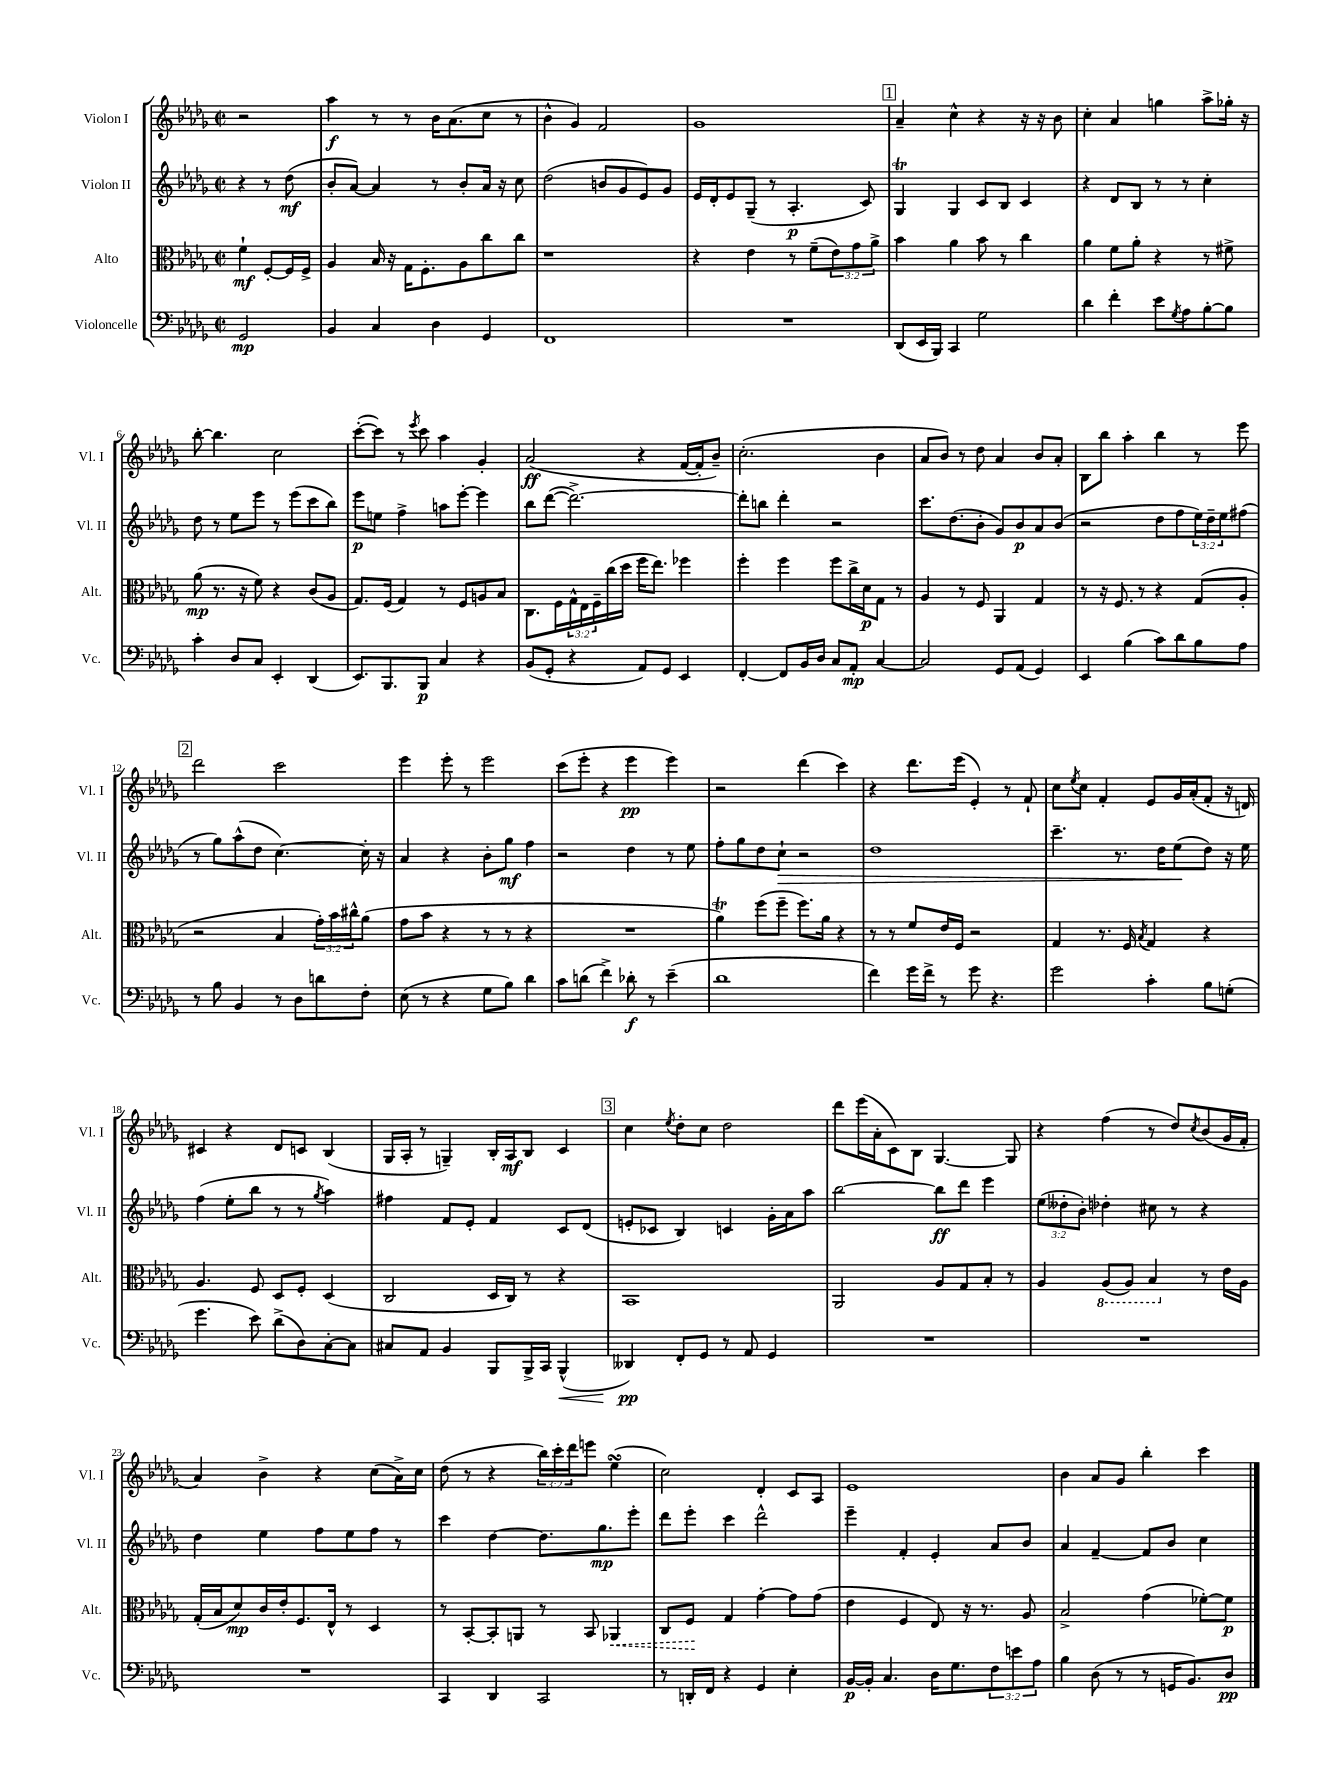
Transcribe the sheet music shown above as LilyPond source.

<<
\new StaffGroup <<
\new Staff = "s0" \with { instrumentName = "Violon I" shortInstrumentName = "Vl. I" } {
    \clef treble \key des \major \defaultTimeSignature \time 2/2 \override Staff.TupletNumber.text = #tuplet-number::calc-fraction-text \partial 2
    r2 |
    aes''4\f r8 r8 bes'16 aes'8.( c''8 r8 |
    bes'4-^ ges'4) f'2 |
    ges'1 |
    \mark \markup { \box "1" } aes'4-- c''4-^ r4 r16 r16 bes'8 |
    c''4-. aes'4 g''4 aes''8-> ges''16-. r16 |
    bes''8~-. bes''4. c''2 |
    c'''8~-.( c'''8) r8 \acciaccatura { ees'''8 } c'''8 aes''4 ges'4-. |
    aes'2\ff( r4 f'16~ f'16-. bes'8--) |
    c''2.-.( bes'4 |
    aes'8 bes'8) r8 des''8 aes'4 bes'8 aes'8-. |
    bes8 bes''8 aes''4-. bes''4 r8 ees'''8 |
    \mark \markup { \box "2" } des'''2 c'''2 |
    ees'''4 ees'''8-. r8 ees'''2 |
    c'''8( ees'''8-. r4 ees'''4\pp ees'''4) |
    r2 des'''4( c'''4) |
    r4 des'''8. ees'''16( ees'4-.) r8 f'8-! |
    c''8 \acciaccatura { ees''8 } c''8 f'4-. ees'8 ges'16 aes'16-.( f'8-. r16 d'16) |
    cis'4 r4 des'8 c'8 bes4( |
    ges16 aes16-. r8 g4--) bes16-. aes16\mf bes8 c'4 |
    \mark \markup { \box "3" } c''4 \acciaccatura { ees''8 } des''8-. c''8 des''2 |
    des'''8 ees'''16( aes'16-. c'8) bes8 ges4.~ ges8 |
    r4 f''4( r8 des''8) \acciaccatura { c''8 } bes'8( ges'16 f'16-. |
    aes'4) bes'4-> r4 c''8( aes'16->) c''16 |
    des''8( r8 r4 \tuplet 3/2 { bes''16) c'''16-. des'''16 } e'''8 ees''4\turn( |
    c''2) des'4-. c'8 aes8 |
    ees'1 |
    bes'4 aes'8 ges'8 bes''4-. c'''4 \bar "|." |
}
\new Staff = "s1" \with { instrumentName = "Violon II" shortInstrumentName = "Vl. II" } {
    \clef treble \key des \major \defaultTimeSignature \time 2/2 \override Staff.TupletNumber.text = #tuplet-number::calc-fraction-text \partial 2
    r4 r8 des''8\mf( |
    bes'8-. aes'8~) aes'4 r8 bes'8-. aes'16 r16 c''8 |
    des''2( b'8 ges'8 ees'8) ges'8 |
    ees'16 des'16-. ees'8 ges8--( r8 aes4.-.\p c'8) |
    \mark \markup { \box "1" } ges4\trill ges4 c'8 bes8 c'4 |
    r4 des'8 bes8 r8 r8 c''4-. |
    des''8 r8 ees''8 ees'''8 r8 ees'''8( c'''8 bes''8) |
    ees'''8\p e''8 f''4-> a''8 ees'''8~-. ees'''4 |
    bes''8 des'''8~( des'''2.~->) |
    des'''8-. b''8 des'''4-. r2 |
    c'''8. des''8.( bes'8-. ges'8) bes'8\p aes'8 bes'8( |
    r2 des''8 f''8 \tuplet 3/2 { ees''16) des''16-- ees''16 } fis''8( |
    \mark \markup { \box "2" } r8 ges''8) aes''8-^( des''8 c''4.~) c''16-. r16 |
    aes'4 r4 bes'8-. ges''8\mf f''4 |
    r2 des''4 r8 ees''8 |
    f''8-. ges''8 des''8 c''8-!\> r2 |
    des''1 |
    c'''4.-- r8. des''16 ees''8\!( des''8) r16 ees''16 |
    f''4( ees''8-. bes''8 r8 r8 \acciaccatura { ges''8 } aes''4) |
    fis''4 f'8 ees'8-. f'4 c'8 des'8( |
    \mark \markup { \box "3" } e'8-. ces'8 bes4) c'4 ges'16-. aes'16 aes''8 |
    bes''2~ bes''8\ff des'''8 ees'''4 |
    \tuplet 3/2 { ees''8( deses''8-. bes'8-.) } des''4-. cis''8 r8 r4 |
    des''4 ees''4 f''8 ees''8 f''8 r8 |
    c'''4 des''4~ des''8. ges''8.\mp ees'''8-. |
    des'''8 ees'''8-. c'''4 des'''2-^ |
    ees'''4-- f'4-. ees'4-. aes'8 bes'8 |
    aes'4 f'4~-- f'8 bes'8 c''4 \bar "|." |
}
\new Staff = "s2" \with { instrumentName = "Alto" shortInstrumentName = "Alt." } {
    \clef alto \key des \major \defaultTimeSignature \time 2/2 \override Staff.TupletNumber.text = #tuplet-number::calc-fraction-text \partial 2
    f'4-!\mf f8~-. f16 f16-> |
    aes4 bes16 r16 ges16 f8.-. aes8 c''8 c''8 |
    r1 |
    r4 ees'4 r8 f'8--( \tuplet 3/2 { ees'8) ges'8 aes'8-> } |
    \mark \markup { \box "1" } bes'4 aes'4 bes'8 r8 c''4 |
    aes'4 f'8 aes'8-. r4 r8 fis'8-> |
    aes'8\mp( r8. r16 f'8) r4 c'8( aes8 |
    ges8.) f16( ges4) r8 f8 a8 bes8 |
    c8. f16 \tuplet 3/2 { ges16-^ ees16 f16-- } c''16( des''16 f''16 ees''8.) fes''4 |
    f''4-. f''4 f''8 c''16-> des'16\p ges8 r8 |
    aes4 r8 f8 aes,4 ges4 |
    r8 r16 f8. r8 r4 ges8( aes8-. |
    \mark \markup { \box "2" } r2 bes4 \tuplet 3/2 { ges'16-.) bes'16 cis''16-^ } aes'8( |
    ges'8 bes'8 r4 r8 r8 r4 |
    R1 |
    aes'4\trill) f''8( f''8-- f''8.) aes'16 r4 |
    r8 r8 f'8 ees'16 f16 r2 |
    ges4 r8. f16 \acciaccatura { bes8 } ges4 r4 |
    aes4. f8 des8 f8-. des4( |
    c2 des16 c16) r8 r4 |
    \mark \markup { \box "3" } bes,1 |
    aes,2 aes8 ges8 bes8-. r8 |
    aes4 \ottava #-1 aes,8( aes,8) bes,4 \ottava #0 r8 ees'16 aes16 |
    ges16-.( bes16 des'8\mp) c'16 ees'16-. f8. ees16-^ r8 des4 |
    r8 bes,8~-. bes,8-. a,8 r8 bes,8 \once \override Hairpin.style = #'dashed-line aes,4\< |
    c8 f8\! ges4 ges'4~-. ges'8 ges'8( |
    ees'4 f4 ees8) r16 r8. aes8 |
    bes2-> ges'4( fes'8~-.) fes'8\p \bar "|." |
}
\new Staff = "s3" \with { instrumentName = "Violoncelle" shortInstrumentName = "Vc." } {
    \clef bass \key des \major \defaultTimeSignature \time 2/2 \override Staff.TupletNumber.text = #tuplet-number::calc-fraction-text \partial 2
    ges,2\mp |
    bes,4 c4 des4 ges,4 |
    f,1 |
    R1 |
    \mark \markup { \box "1" } des,8( ees,16 bes,,16) c,4 ges2 |
    des'4 f'4-. ees'8 \acciaccatura { ges8 } aes8 bes8~-. bes8 |
    c'4-. des8 c8 ees,4-. des,4( |
    ees,8.) bes,,8. bes,,8\p c4 r4 |
    bes,8( ges,8-. r4 aes,8) ges,8 ees,4 |
    f,4~-. f,8 bes,16 des16 c8 aes,8-.\mp c4~ |
    c2 ges,8 aes,8( ges,4) |
    ees,4 bes4( c'8) des'8 bes8 aes8 |
    \mark \markup { \box "2" } r8 bes8 bes,4 r8 des8 d'8 f8-. |
    ees8( r8 r4 ges8 bes8) des'4 |
    c'8 d'8( f'4->) des'8-.\f r8 ees'4--( |
    des'1 |
    f'4) ges'16 f'16-> r8 ges'8 r4. |
    ges'2 c'4-. bes8 g8-.( |
    ges'4. ees'8) des'8->( des8) c8~-. c8 |
    cis8 aes,8 bes,4 bes,,8 bes,,16-> c,16 bes,,4-^\<( |
    \mark \markup { \box "3" } deses,4\pp\!) f,8-. ges,8 r8 aes,8 ges,4 |
    R1 |
    R1 |
    R1 |
    c,4 des,4 c,2 |
    r8 d,16-. f,16 r4 ges,4 ees4-. |
    bes,16~\p bes,16-. c4. des16 ges8. \tuplet 3/2 { f8 e'8 aes8 } |
    bes4 des8( r8 r8 g,16 bes,8.) des8\pp \bar "|." |
}
>>
>>
